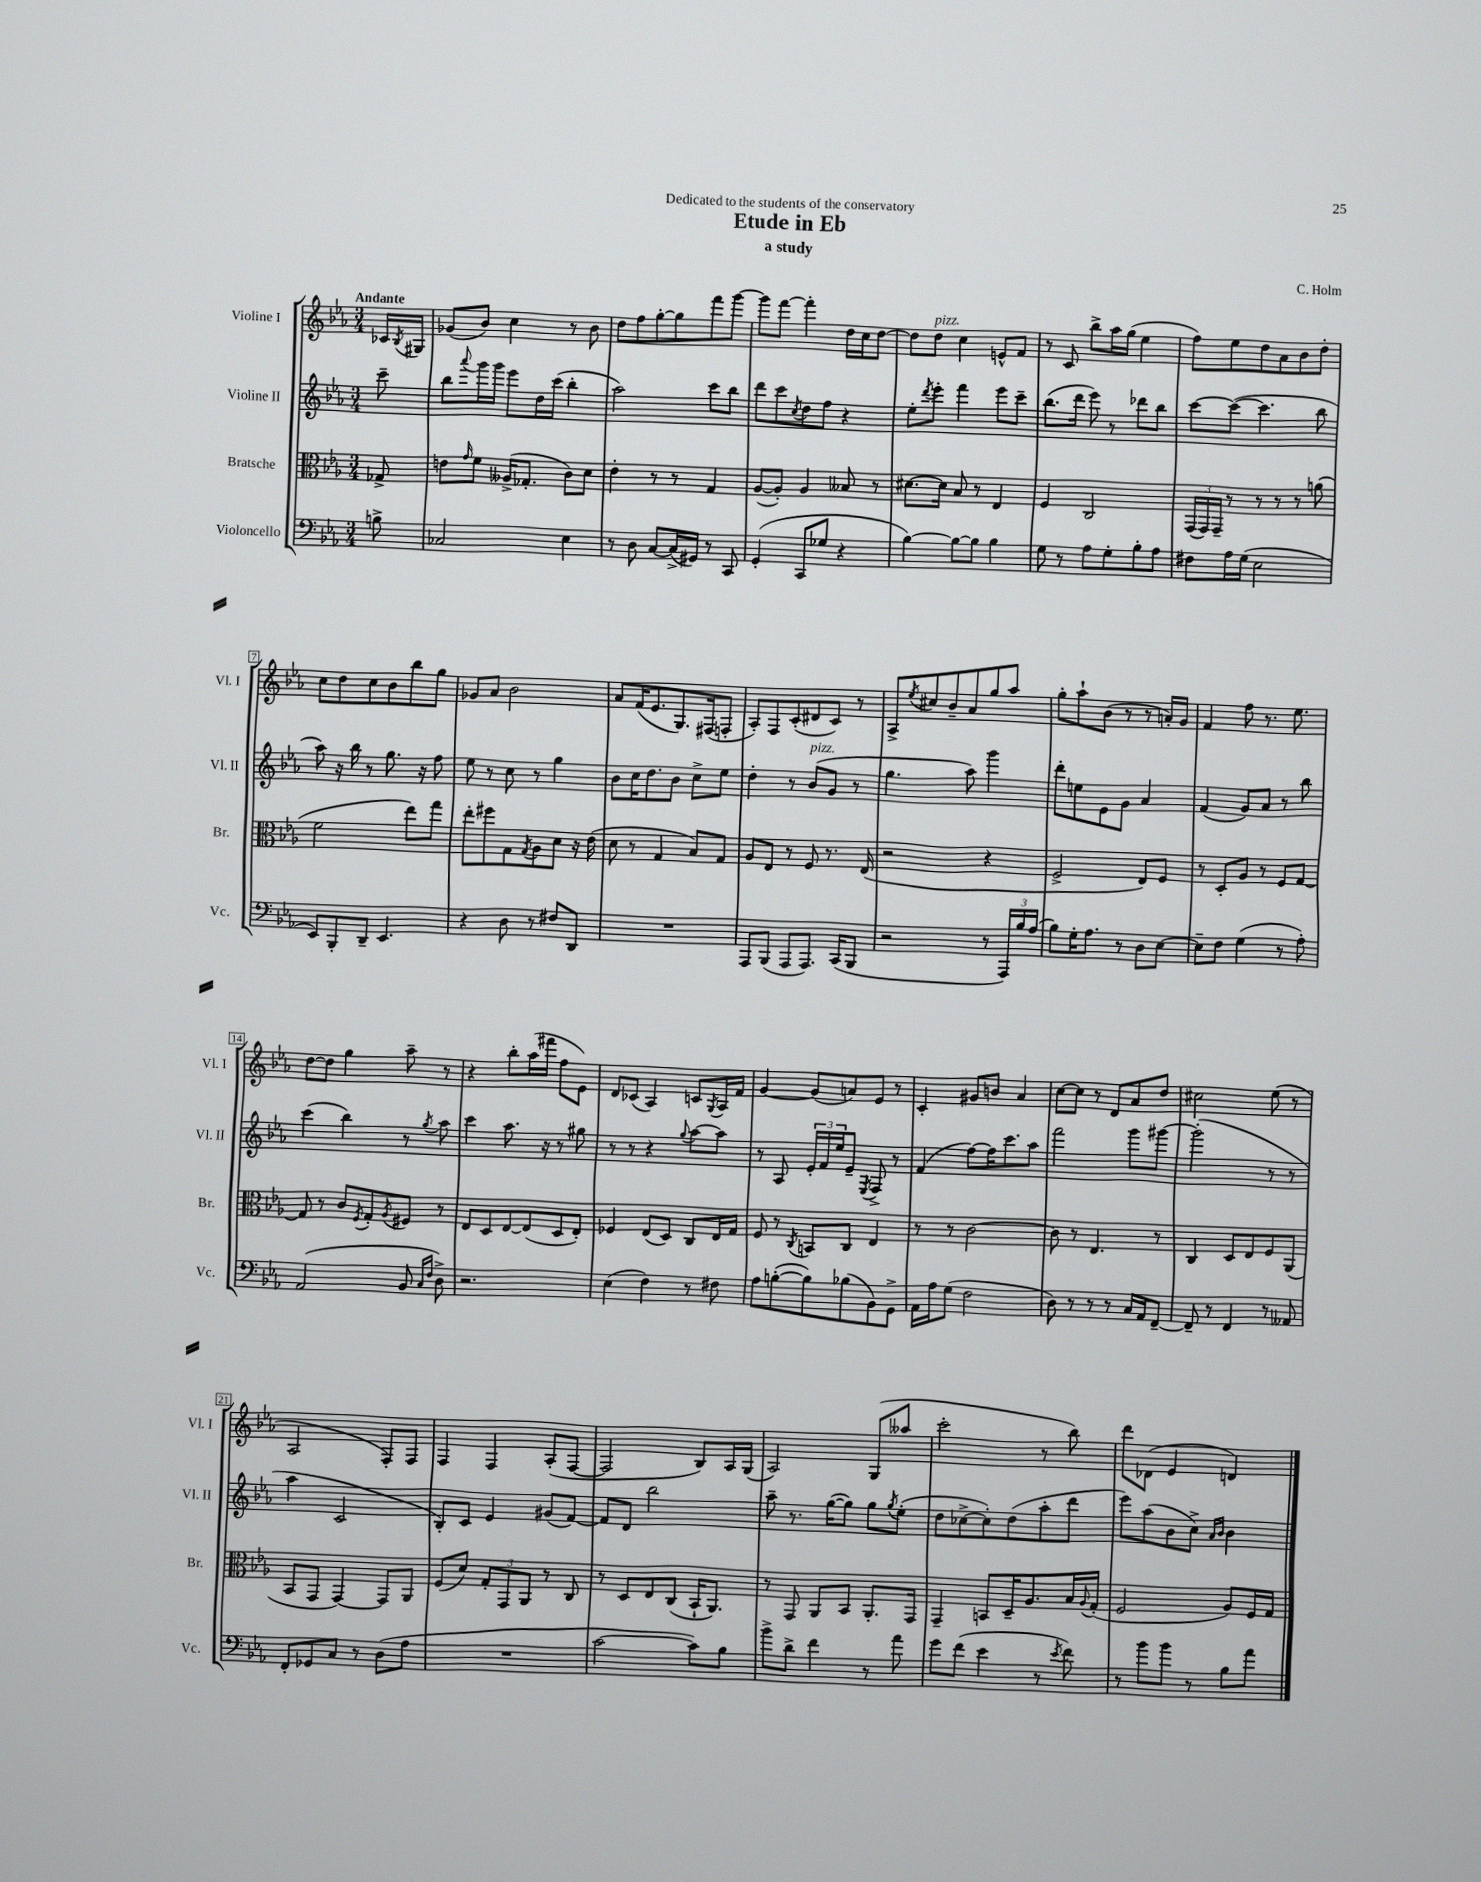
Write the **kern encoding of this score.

**kern	**kern	**kern	**kern
*staff4	*staff3	*staff2	*staff1
*clefF4	*clefC3	*clefG2	*clefG2
*k[b-e-a-]	*k[b-e-a-]	*k[b-e-a-]	*k[b-e-a-]
*M3/4	*M3/4	*M3/4	*M3/4
8B^\	8G-^/	8ccc~\	16c-/LL
.	.	.	8qB-/
.	.	.	16G#/JJ
=	=	=	=
2C-/	8e\L	8bb-\L	(8g-/L
.	16qqg/	8qqaaa-/	.
.	8f\J	16ggg\L	8b-/J)
.	.	16ggg\JJ	.
.	(16A--^/LK	8eee-\L	4cc\
.	8.G-'/J	.	.
.	.	16dd\L	.
.	.	(16ccc\JJ	.
4E-\	8c\L)	4bb-'\	8r
.	8d\J	.	8b-\
=	=	=	=
8r	4e-'\	2aa-\)	8dd\L
8D\	.	.	8ff\
[8C/L	8r	.	[8gg'\
(16C^/]L	8r	.	8gg\]
16GG#/JJ)	.	.	.
8r	4G/	8ccc\L	8fff\
8CC/	.	8bb-\J	[8ggg\J
=	=	=	=
(4GG'/	([8A-/L	8ddd\L	8ggg\]L
.	8A-'/]J)	8ccc\	[8fff\J
.	.	8qcc/	.
8CC/L	4A-/	8dd\	4fff'\]
8G-/J	.	8ff\J	.
4r	8B--/	4r	16dd\LL
.	.	.	16cc\J
.	8r	.	[8dd\J
=	=	=	=
[4B-\)	[8.d#\L	8ee-'\L	8dd\]L
.	.	8qddd/	.
.	.	8eee-'\J	8dd\J
.	16d#\]Jk	.	.
8B-\_L	8B-/	4fff\	4cc\
8B-\]J	8r	.	.
4B-\	4E-/	8eee-\L	8e^^/L
.	.	8ccc~\J	8f/J
=	=	=	=
8G\	4F/	(8.bb-\L	8r
8r	.	.	8c/
.	.	16ddd\Jk	.
8A-\L	2C/	8eee-\)	8bb-^\L
8G'\	.	8r	16aa-\L
.	.	.	(16gg\JJ
8B-'\	.	8ddd-\L	4ee-\
8A-\J	.	8bb-\J	.
=	=	=	=
8F#\L	(24GG/LL	[8ccc\L	8ff\L)
.	24GG/)	.	.
.	24GG~/JJ	.	.
16A-\L	8r	(8ccc\_J	8ee-\
(16G\JJ	.	.	.
2E-\	8r	4.ccc\]	8dd\
.	8r	.	8a-\
.	8r	.	8b-\
.	(8a\	8bb-\	8dd'\J
=	=	=	=
8EE-/L)	2f\	8aa-\)	8cc\L
8BBB-'/	.	16r	8dd\
.	.	16bb-\	.
8DD~/J	.	8r	8cc\
4.EE-/	.	8.gg\	8b-\
.	8ee-\L)	.	8bb-\
.	.	16r	.
.	8gg\J	8ff\	8gg\J
=	=	=	=
4r	8ee-'\L	8ee-\	8g-/L
.	8ff#\	8r	8a-/J
8D\	8G\	8cc\	2b-\
.	8qG/	.	.
8r	8A-\	8r	.
8F#/L	8d\J	4gg\	.
8DD/J	16r	.	.
.	(16e-\	.	.
=	=	=	=
2.r	8d\	8b-\L	8a-/L
.	8r	16cc\K	(16f/K
.	.	8.dd\	8.e-/
.	4G/	.	.
.	.	8b-\J	8.G/)
.	8B-/L)	8cc^\L	.
.	.	.	(16F#/k
.	8G/J	8ee-\J	8F'/J
=	=	=	=
8AAA-/L	8A-/L	4dd'\	8A-'/L)
(8BBB-/J	8E-/J	.	8F/
8AAA-/L	8r	8r	(8c'/
8.AAA-/J)	8F/	(8b-/L	8d#/
.	8.r	8g/J	8c/J)
(16CC/LK	.	.	.
8BBB-/J	.	8r	8r
.	(16E-/	.	.
=	=	=	=
2r	2r	4.gg\	8A-^/L
.	.	.	8qee-/
.	.	.	8cc#/
.	.	.	8b-~/
.	.	8aa-\)	8a-/
8r	4r	4ggg\	8gg/
24AAA-/LL)	.	.	8aa-/J
24B-/	.	.	.
(24A-/JJ	.	.	.
=	=	=	=
8B-\L)	2F^/	8ddd'\L	8gg'\L
16G'\K	.	8ee\	8aa-`\
8.A-\J	.	.	.
.	.	8e-\	(8b-\J
8r	.	8g\J	8r
8D\L	8E-/L)	4a-/	8r
[8E-\J	8F/J	.	16a'/LL)
.	.	.	16g/JJ
=	=	=	=
8E-~\]L	8r	(4f/	4f/
8F\J	8D'/L	.	.
(4G\	8A-/J	8g/L)	8ff\
.	8r	8a-/J	8.r
8r	8F/L	8r	.
.	.	.	8.ee-\
8A-'\)	[8G/J	8bb-\	.
=	=	=	=
(2AA-/	8G/]	(4ccc\	[8dd\L
.	8r	.	8dd\]J
.	8c/L	4bb-\)	4gg\
.	8qF/	.	.
.	8G'/	.	.
.	8qA-/	.	.
8BB-/	8F#/J	8r	8aa-~\
16qqC/LL	.	.	.
16qqF/JJ	.	8qgg/	.
8D^\)	8r	8aa-\	8r
=	=	=	=
2.r	8E-/L	4ccc\	4r
.	8D/	.	.
.	[8E-/	8.aa-\	8bb-'\L
.	(8E-/]	.	(16aa-\L
.	.	16r	16fff#\JJ
.	8D/	8r	8ff\L
.	8E-'/J)	8gg#\	8e-\J)
=	=	=	=
(4E-\	4F-/	8r	8d/L
.	.	8r	(8c-/J
4F\)	(8E-/L	4r	4A-/)
.	8D/J)	.	.
.	.	8qqgg/	.
8r	8C/L	[8aa-\L	8c/L
.	.	.	8qG/
8F#\	16E-/L	8aa-\]J	16A-/L
.	16G/JJ	.	16f/JJ
=	=	=	=
8A-\L	8F/	8r	[4g/
([8B'\	8r	8A-/	.
.	8qC/	.	.
8B\])	8BB/L	24e-'/LL	(8g/]L
.	.	24f/	.
.	.	24ee-/J	.
(8B-\	8C/J	8e-~/J	8a/)
.	.	8qE-/	.
8BB-\)	4E-/	8F^/	8e-/J
8GG^\J	.	8r	8r
=	=	=	=
16AA-\LL	8r	(4f/	4c'/
16A-\J	.	.	.
(8G\J	8r	.	.
2F\	[2c\	[8ff\L)	8g#/L
.	.	16ff\]K	8b/J
.	.	8.ccc\	.
.	.	.	4a-/
.	.	8aa-\J	.
=	=	=	=
8D\)	8c\]	2fff\	[8cc\L
8r	8r	.	8cc\]J
8r	4.E-/	.	8r
8r	.	.	8d/L
16C/LL	.	8ggg\L	8a-/
16AA-/J	.	.	.
[8FF~/J	8r	[8ggg#\J	8dd/J
=	=	=	=
8FF~/]	4C/	(2ggg#'\]	2cc#\
8r	.	.	.
4FF/	8D/L	.	.
.	8E-/	.	.
8r	8F/	8r	(8ee-\
8AA--/	(8AA-/J	8r	8r
=	=	=	=
8FF'/L	8BB-/L	4aa-\	2A-/
8GG-/	8GG/J	.	.
8C/J	[4GG/)	2c/	.
8r	.	.	.
(8D\L	8GG/]L	.	8F'/L)
8A-\J	8AA-/J	.	8F/J
=	=	=	=
2.r	(8F/L	8B-'/L)	4F/
.	8d/J)	8c/J	.
.	12G'/L	4e-/	4F/
.	12GG/	.	.
.	12AA-/J	.	.
.	8r	(8g#/L	(8A-'/L
.	8C/	[8f/J)	[8F/J
=	=	=	=
[2c\	8r	8f/]L	2F/]
.	8D/L	8d/J	.
.	8E-/	2bb-\	.
.	(8C/J	.	.
8c\]L)	16BB-`/LK	.	8B-/L)
.	8.AA-/J)	.	.
8B-\J	.	.	16A-/L
.	.	.	(16G/JJ
=	=	=	=
8b-^\L	8r	8aa-~\	2A-/)
8d^\J	8GG/	8.r	.
4f\	8AA-/L	.	.
.	.	([16gg\LK	.
.	8BB-/J	8gg\]J)	.
8r	8.AA-'/L	8gg\L	(8G/L
.	.	8qgg/	.
8a-\	.	(8ee-'\J	8aa--/J
.	16GG/Jk	.	.
=	=	=	=
8g\L	4GG~/	8dd\L	2ccc'\
(8f\J	.	[8cc-^\	.
4e-\	8BB/L	8cc-'\])	.
.	16D~/K	(8dd\	.
.	8.A-/	.	.
8r	.	8aa-'\	8r
8qe-/	.	.	.
8f\)	16B-/L	8ddd\J	8bb-\)
.	8qqA-/	.	.
.	(16G'/JJ	.	.
=	=	=	=
8r	2F/	8eee-\L)	8ddd\L
8b-\L	.	(8aa-\	(8d-\J
8b-\J	.	8b-\	4e-/
8r	.	8cc^\J)	.
.	.	16qqa-/LL	.
.	.	16qqb-/JJ	.
8B-\L	8A-/L)	4b-\	4d/)
8a-\J	16F/L	.	.
.	16G/JJ	.	.
==	==	==	==
*-	*-	*-	*-
